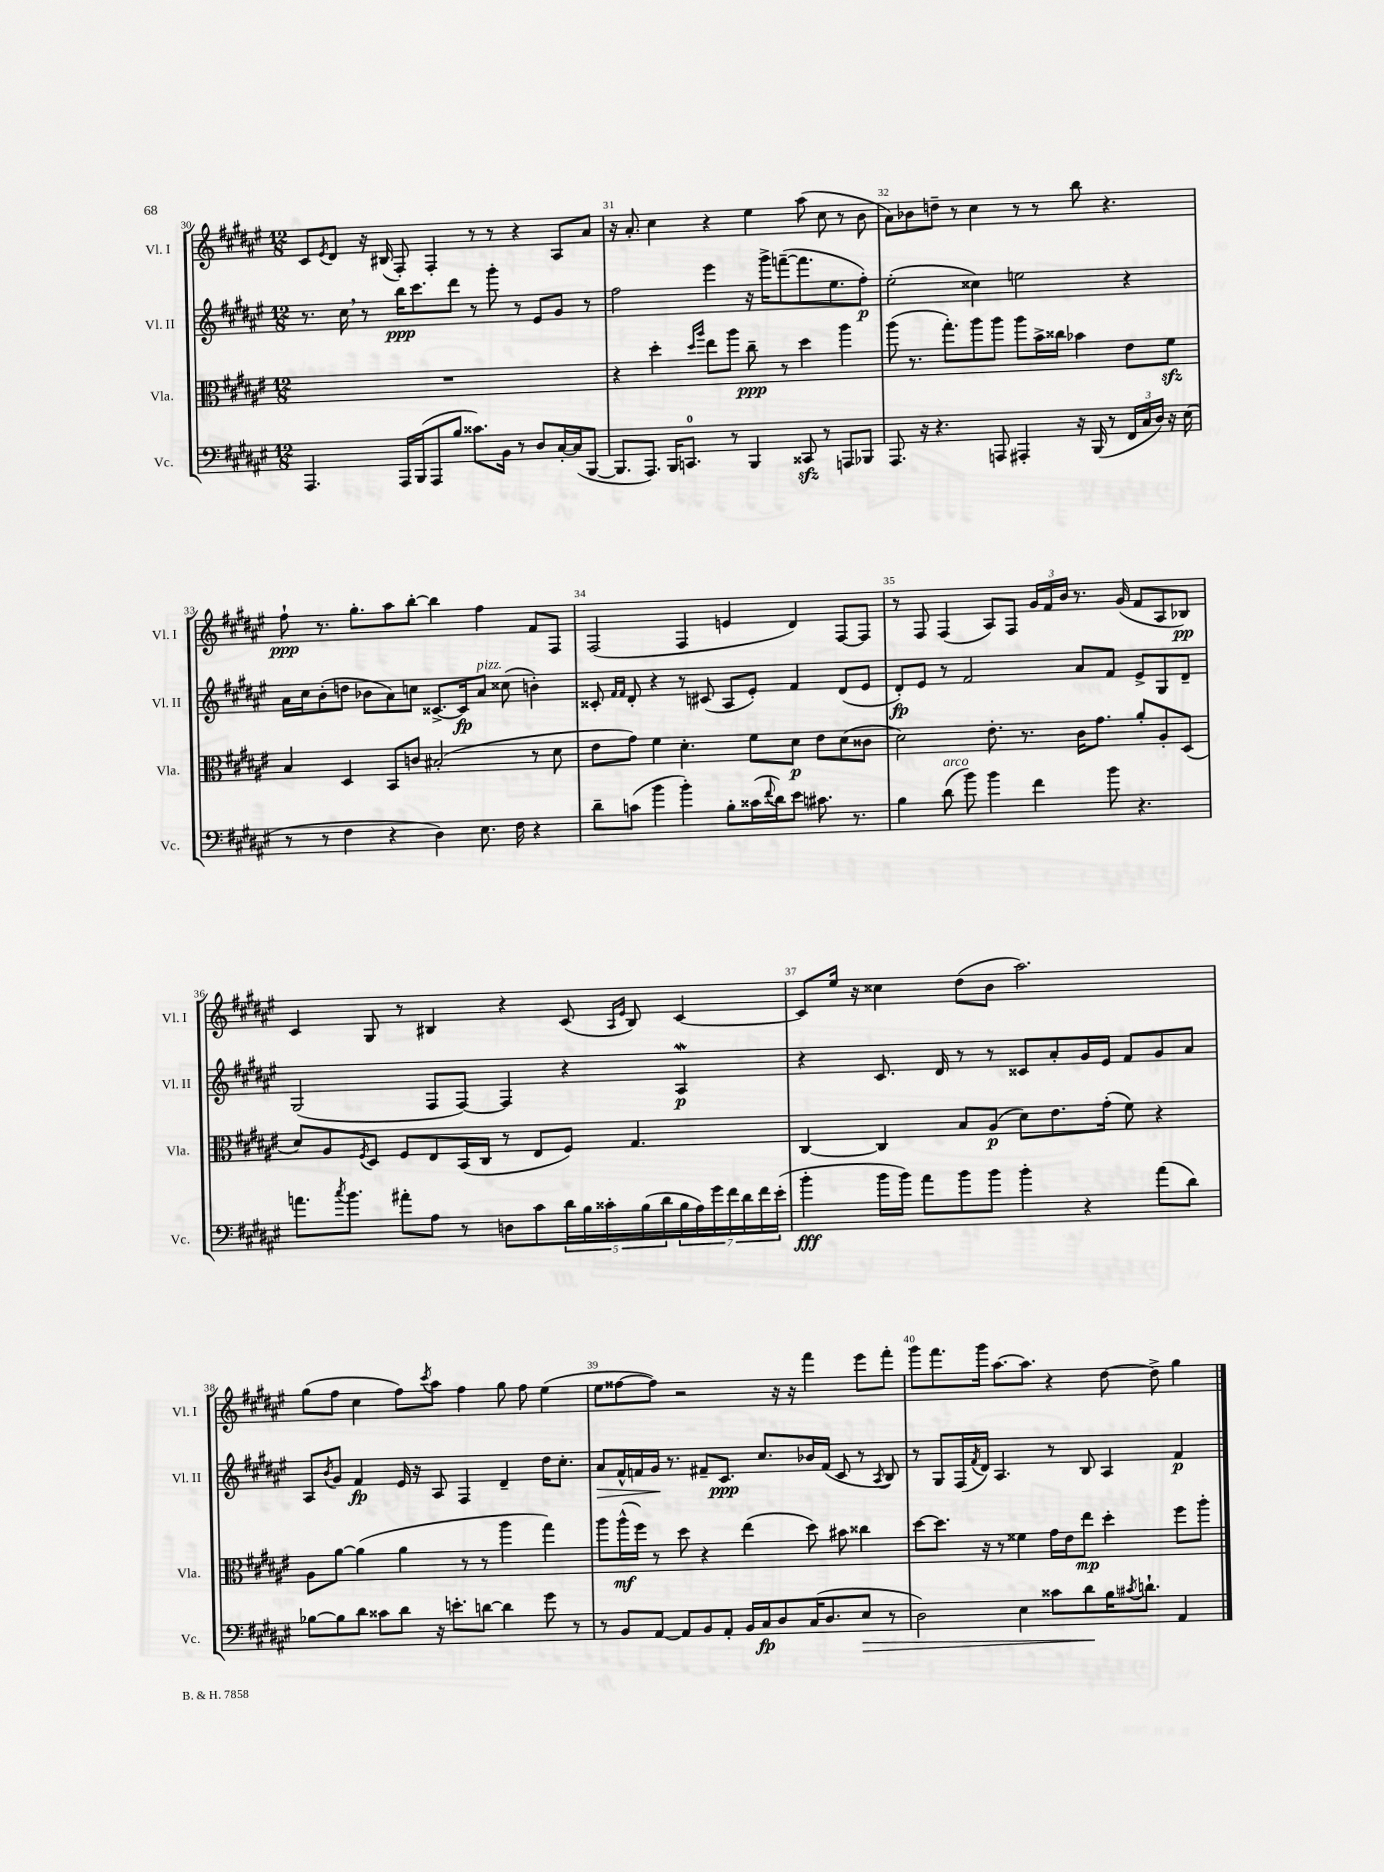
<<
\new StaffGroup <<
\new Staff = "s0" \with { instrumentName = "Vl. I" shortInstrumentName = "Vl. I" } {
    \clef treble \key fis \major \numericTimeSignature \time 12/8
    cis'8 \acciaccatura { eis'8 } dis'8 r16 bis16( fis8-.) fis4-. r8 r8 r4 ais8 ais'8 |
    r16 ais'8.-. cis''4 r4 eis''4 ais''8( cis''8 r8 b'8 |
    ais'8) bes'8 d''8-- r8 cis''4 r8 r8 b''8 r4. |
    fis''8-!\ppp r8. gis''8.-. ais''8 b''8~-. b''4 fis''4 fis'8 fis8 |
    fis2( fis4 e'4 dis'4) fis8~ fis8 |
    r8 fis8 fis4( ais8) fis8 \tuplet 3/2 { gis'16 fis'16 b'16 } r8. gis'16( fis'8 ais8 bes8\pp) |
    cis'4 gis8 r8 bis4 r4 cis'8( \grace { ais16 eis'16 } bis8) cis'4~ |
    cis'8 eis''16 r16 cisis''4 dis''8( b'8 ais''2.) |
    gis''8( fis''8 cis''4 fis''8) \acciaccatura { cis'''8 } ais''8 fis''4 gis''8 fis''8 eis''4( |
    eis''8 fisis''8~ fisis''8) r2 r16 r16 fis'''4 eis'''8 fis'''8-. |
    gis'''8 fis'''8. gis'''16 ais''8.~ ais''8. r4 dis''8~ dis''8-> gis''4 \bar "|." |
}
\new Staff = "s1" \with { instrumentName = "Vl. II" shortInstrumentName = "Vl. II" } {
    \clef treble \key fis \major \numericTimeSignature \time 12/8
    r8. cis''16 \breathe r8 b''16\ppp cis'''8. dis'''8 r8 gis'''8-. r8 eis'8 gis'8 r8 |
    fis''2 eis'''4 r16 gis'''16-> f'''8~--( f'''8. eis''8. fis''8-.\p) |
    eis''2-.( cisis''4) e''2 r4 |
    ais'16 cis''16 b'8-.( d''8 bes'8 ais'8) c''8 cisis'8.~-> cisis'16\fp ais'8^\markup { \italic "pizz." } cisis''8( b'4-.) |
    cisis'8-. \grace { fis'16 fis'16 } dis'8-. r4 r8 cis'8( ais8 eis'8-.) fis'4 dis'8( eis'8 |
    dis'8-.\fp) eis'8 r8 fis'2 ais'8 fis'8 eis'8-> gis8 dis'8-- |
    gis2( fis8 fis8~) fis4 r4 ais4\mordent\p |
    r4 cis'8. dis'16 r8 r8 cisis'8 ais'8-. gis'16 eis'16 fis'8 gis'8 ais'8 |
    ais8 \acciaccatura { b'8 } gis'8 fis'4\fp eis'16 r16 ais8 fis4 dis'4-- dis''16 cis''8.-. |
    ais'8\> fis'16-^ f'16 gis'16\! r8. fis'8-- cis'8.\ppp cis''8. bes'16 fis'16( cis'8 r8 \acciaccatura { ais8 } b8) |
    r8 gis8 fis16( \acciaccatura { fis'8 } dis'16) ais4. r8 b8 ais4 fis'4\p \bar "|." |
}
\new Staff = "s2" \with { instrumentName = "Vla." shortInstrumentName = "Vla." } {
    \clef alto \key fis \major \numericTimeSignature \time 12/8
    R1. |
    r4 dis''4-. \grace { dis''16 ais''16 } eis''8 ais''8 cis''8--\ppp r8 dis''4 ais''4 |
    ais''8( r8. gis''8.-.) ais''8 ais''8 ais''8 b'16-> cisis''16 bes'4 eis'8 fis'8\sfz |
    b4 dis4 b,8 c'8 bis2-.( r8 dis'8 |
    eis'8 gis'8) fis'4 dis'4.-. fis'8 dis'8\p eis'8 dis'8( cisis'8 |
    dis'2) eis'8.-. r8. cis'16 gis'8. ais'8-. ais8-. dis8( |
    dis'8) ais8 \acciaccatura { fis8 } dis8 fis8 eis8 b,16( cis16 r8 eis8 fis8) gis4. |
    cis4~ cis4 b8 ais8\p( dis'8) eis'8. gis'16-.( fis'8) r4 |
    ais8 ais'8~ ais'4( ais'4 r8 r8 ais''4 gis''4) |
    ais''8 ais''16-^\mf( fis''16) r8 dis''8 r4 eis''4( dis''8) bis'8 cisis''4 |
    dis''8~ dis''8. r16 r8 fisis'4 gis'16 eis'16 eis''8\mp dis''4-. fis''8 ais''8-. \bar "|." |
}
\new Staff = "s3" \with { instrumentName = "Vc." shortInstrumentName = "Vc." } {
    \clef bass \key fis \major \numericTimeSignature \time 12/8
    ais,,4. ais,,16 b,,16( ais,,8 b8 cisis'8.) b,16 r8 dis8 cis16~-. cis16( b,,8~ |
    b,,8. ais,,8.) b,,16 c,8.-0 r8 b,,4 cisis,8\sfz r8 a,,8 bes,,8 |
    ais,,8. r16 r4. a,,8 ais,,4-. r16 b,,16( r8 \tuplet 3/2 { fis,16 cis16 dis16) } r16 eis16( |
    r8 r8 fis4 r4 dis4) eis8. fis16 r4 |
    dis'8-- c'8( b'4 b'4-.) b8-. cisis'16( \appoggiatura { fis'8 } dis'16) eis'8 cis'8. r8. |
    b4 dis'8^\markup { \italic "arco" }( b'8) b'4 fis'4 b'8 r4. |
    a'8. \acciaccatura { cis''8 } b'8. ais'8-. ais8 r8 d8 cis'8 \tuplet 5/4 { dis'16 b16 cisis'16-. b16( dis'16 } \tuplet 7/4 { b16 ais16) gis'16 fis'16 dis'16 fis'16 eis'16-.( } |
    b'4-.\fff b'16 b'16) ais'8 b'8 b'8 b'4-. r4 ais'8( dis'8) |
    bes8~ bes8 dis'8 cisis'8 dis'8 r16 e'8.-. d'8~ d'4 gis'8 r8 |
    r8 b,8 ais,8~ ais,8 b,8 ais,8-. b,16 cis16\fp dis8 cis16( dis8. eis8\> r8 |
    dis2) eis4 cisis'8 dis'8\! b16 \acciaccatura { cis'8 } d'8.-! ais,4 \bar "|." |
}
>>
>>
\layout { \context { \Score currentBarNumber = #30 \override BarNumber.break-visibility = ##(#f #t #t) barNumberVisibility = #all-bar-numbers-visible } }
